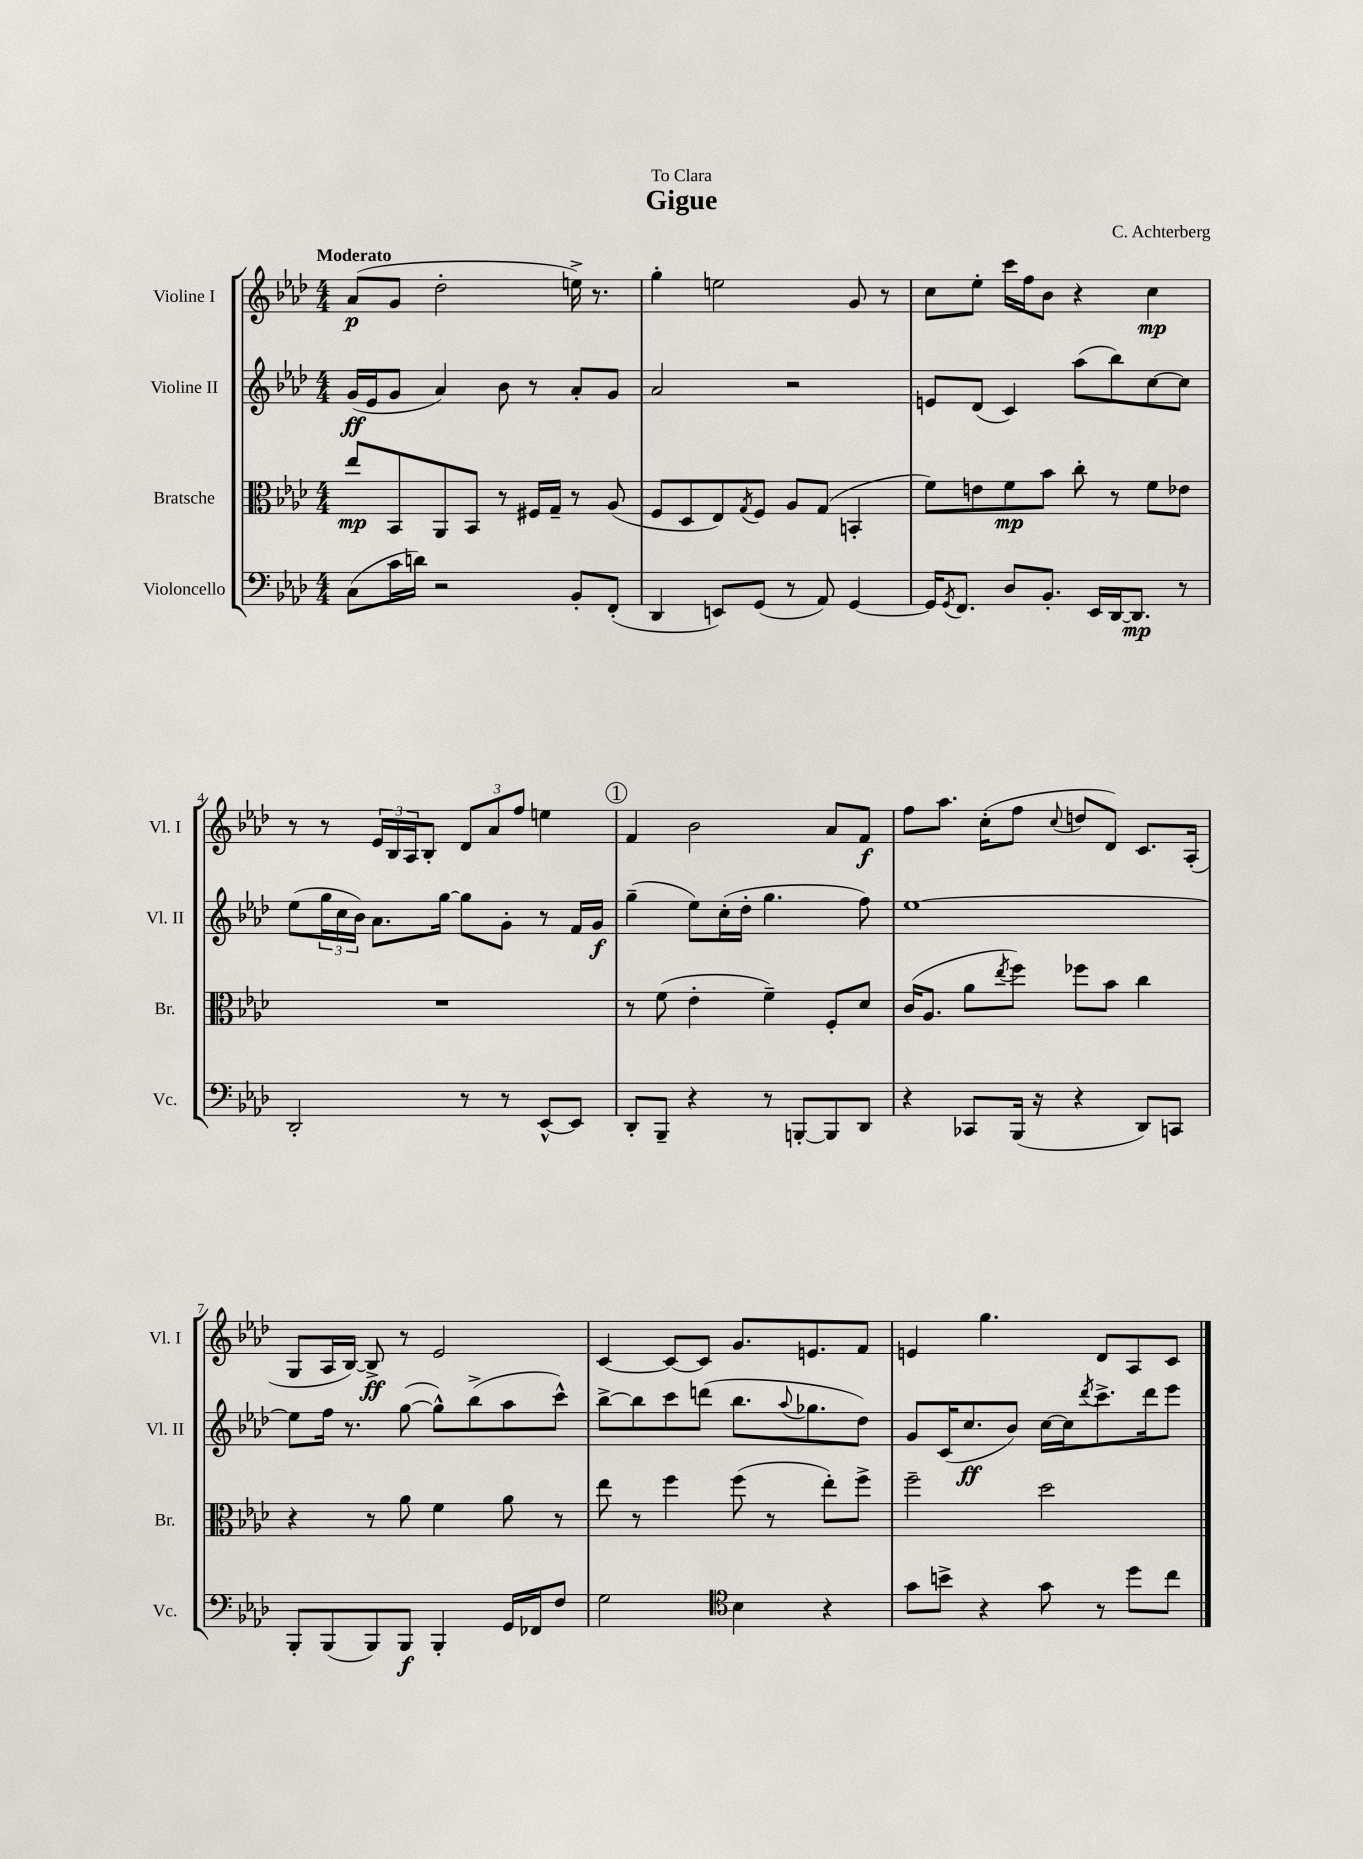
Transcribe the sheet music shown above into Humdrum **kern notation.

**kern	**kern	**kern	**kern
*staff4	*staff3	*staff2	*staff1
*clefF4	*clefC3	*clefG2	*clefG2
*k[b-e-a-d-]	*k[b-e-a-d-]	*k[b-e-a-d-]	*k[b-e-a-d-]
*M4/4	*M4/4	*M4/4	*M4/4
(8C	8ee-	(16g	(8a-
.	.	16e-	.
16c	8BB-	8g	8g
16d)	.	.	.
2r	8AA-	4a-)	2dd-'
.	8BB-	.	.
.	8r	8b-	.
.	16F#	8r	.
.	16G~	.	.
8BB-'	8r	8a-'	16ee^)
.	.	.	8.r
(8FF'	(8A-	8g	.
=	=	=	=
4DD-	8F	2a-	4gg'
.	8D-	.	.
8EE)	8E-)	.	2ee
.	8qG	.	.
(8GG	8F	.	.
8r	8A-	2r	.
8AA-)	(8G	.	.
[4GG	4BB'	.	8g
.	.	.	8r
=	=	=	=
16GG]	8f)	8e	8cc
8qGG	.	.	.
8.FF	.	.	.
.	8e	(8d-	8ee-'
8D-	8f	4c)	16ccc
.	.	.	16ff
8.BB-'	8b-	.	8b-
.	8cc'	(8aa-	4r
16EE-	.	.	.
[16DD-	8r	8bb-)	.
8.DD-]	.	.	.
.	8f	[8cc	4cc
8r	8e-	8cc]	.
=	=	=	=
2DD-'	1r	(8ee-	8r
.	.	24gg	8r
.	.	24cc	.
.	.	24b-)	.
.	.	8.a-	24e-
.	.	.	24B-
.	.	.	24A-
.	.	.	8B-'
.	.	[16gg	.
8r	.	8gg]	12d-
.	.	.	12a-
8r	.	8g'	.
.	.	.	12ff
[8EE-^^	.	8r	4ee
8EE-]	.	16f	.
.	.	16g	.
=	=	=	=
8DD-'	8r	(4gg~	4f
8BBB-~	(8f	.	.
4r	4e-'	8ee-)	2b-
.	.	(16cc'	.
.	.	16dd-'	.
8r	4f~)	4.gg	.
[8BBB'	.	.	.
8BBB]	8F'	.	8a-
8DD-	8d-	8ff)	8f
=	=	=	=
4r	(16c	[1ee-	8ff
.	8.A-	.	.
.	.	.	8.aa-
8CC-	8a-	.	.
.	.	.	(16cc'
.	8qee-	.	.
(16BBB-	8ff)	.	8ff
16r	.	.	.
.	.	.	8qqcc
4r	8ff-	.	8dd
.	8b-	.	8d-)
8DD-)	4cc	.	8.c
8CC	.	.	.
.	.	.	(16A-'
=	=	=	=
8BBB-'	4r	8ee-]	8G
(8BBB-	.	16ff	16A-
.	.	8.r	[16B-)
8BBB-)	8r	.	8B-^]
8BBB-	8a-	([8gg	8r
4BBB-'	4f	8gg^^])	2e-
.	.	(8bb-^	.
16GG	8a-	8aa-	.
16FF-	.	.	.
8F	8r	8ccc^^)	.
=	=	=	=
2G	8ee-	[8bb-^	[4c
.	8r	8bb-]	.
.	4ff	8ccc	8c_
.	.	(8ddd	8c]
*clefC4	*	*	*
4B-	(8ff	8.bb-	8.g
.	8r	.	.
.	.	8qqaa-	.
.	.	8.gg-	8.e
4r	8ee-')	.	.
.	8ff^	8dd-)	8f
=	=	=	=
8g	2ff~	8g	4e
8b^	.	(16c	.
.	.	8.cc	.
4r	.	.	4.gg
.	.	8b-)	.
8g	2dd-	[16cc	.
.	.	16cc]	.
.	.	8qddd-	.
8r	.	8.ccc^	8d-
8dd-	.	.	8A-
.	.	16ddd-	.
8cc	.	8eee-	8c
==	==	==	==
*-	*-	*-	*-
